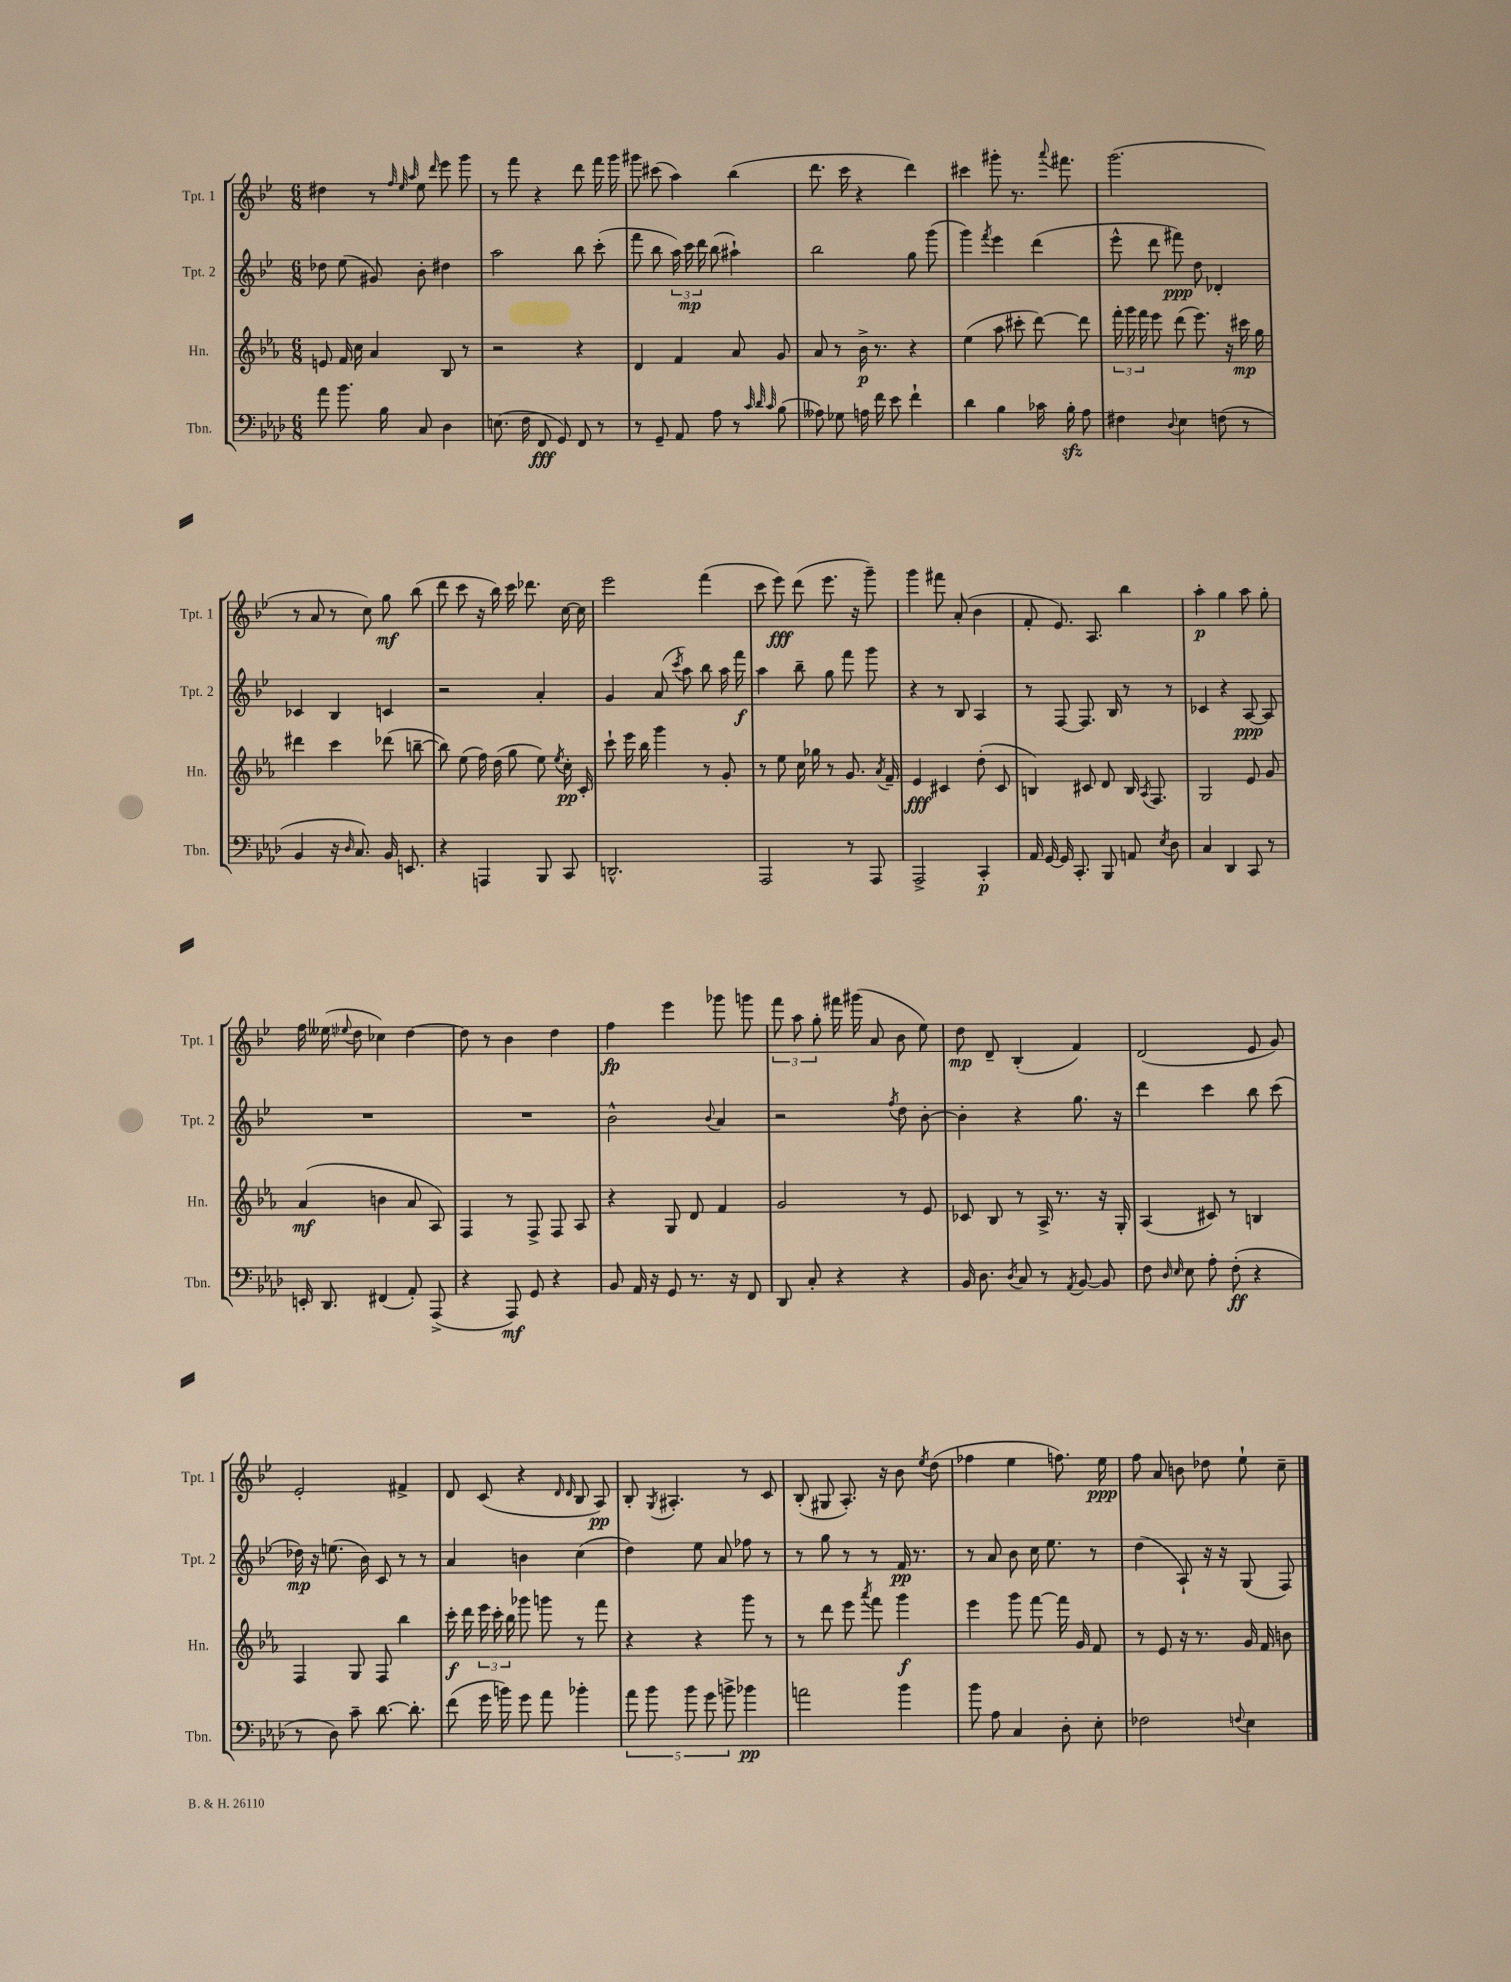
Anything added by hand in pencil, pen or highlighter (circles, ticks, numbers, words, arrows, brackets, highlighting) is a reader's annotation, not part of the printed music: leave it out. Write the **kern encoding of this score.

**kern	**kern	**kern	**kern
*staff4	*staff3	*staff2	*staff1
*clefF4	*clefG2	*clefG2	*clefG2
*k[b-e-a-d-]	*k[b-e-a-]	*k[b-e-]	*k[b-e-]
*M6/8	*M6/8	*M6/8	*M6/8
8a-	8e	8dd-	4dd#
8.b-	16f	(8ee-	.
.	16cc	.	.
.	4a-	8g#)	8r
16B-	.	.	.
.	.	.	32qqff
.	.	.	32qqee-
.	.	.	32qqaa
8C	.	8b-'	8ee-
.	.	.	16qqddd
4D-	8B-	4dd#	8eee-
.	8r	.	8ggg
=	=	=	=
(8.E	2r	2aa	8r
.	.	.	8fff
16F	.	.	.
8FF	.	.	4r
8GG)	.	.	.
8FF	4r	8bb-	8ddd
8r	.	(8ccc'	16fff
.	.	.	16ggg
=	=	=	=
8r	4d	8fff	8ggg#
8GG~	.	8bb-	(8ccc#
8AA-	4f	24aa)	4aa)
.	.	24ccc	.
.	.	24ddd	.
8A-	.	(8bb-	.
8r	8a-	4aa#`)	(4bb-
32qqc	.	.	.
32qqd-	.	.	.
32qqc	.	.	.
(8B-	8g	.	.
=	=	=	=
8A--)	8a-	2bb-	8.ddd
8G-	8r	.	.
.	.	.	16ccc
16A	16b-^	.	4r
16f	8.r	.	.
8e-	.	.	.
4f`	4r	8gg	4ddd)
.	.	(8ggg	.
=	=	=	=
4d-	(4ee-	4ggg)	4ccc#
.	.	8qfff	.
4B-	8aa-	4eee-	8ggg#'
.	8ccc#'	.	8.r
16c-	[8ddd)	(4ddd	.
.	.	.	8qqaaa
16B-'	.	.	8.fff#
8A-	8ddd]	.	.
=	=	=	=
4F#	24fff'	8eee-^^	(2.ggg
.	24ggg	.	.
.	24fff	.	.
.	8eee-	8ddd	.
8qqD-	.	.	.
4E-	(8ddd	8fff#)	.
.	8.eee-)	8dd	.
(8F	.	4d-'	.
.	16r	.	.
8r	16ccc#	.	.
.	16gg	.	.
=	=	=	=
4BB-	4ddd#	4c-	8r
.	.	.	8a
16r	4ccc	4B-	8r
16qqD-	.	.	.
8.C)	.	.	.
.	.	.	8cc)
16BB-	(8ddd-	4c	8gg
8.EE	.	.	.
.	[8bb~	.	(8bb-
=	=	=	=
4r	8bb])	2r	8ddd
.	(8ee-	.	8ccc
4AAA	16ff)	.	16r
.	(16dd	.	16bb-)
.	8gg	.	16ccc
.	.	.	8.ddd-
8BBB-	8ee-)	4a'	.
.	8qee-	.	.
8CC	16cc'	.	[16cc
.	16c'	.	16cc]
=	=	=	=
2.DD^^	8ccc`	4g	2eee-
.	16eee-	.	.
.	16bb-	.	.
.	4ggg	(8a	.
.	.	8qccc	.
.	.	8aa)	.
.	8r	8bb-	(4fff
.	8g'	16aa	.
.	.	16fff	.
=	=	=	=
2AAA-	8r	4aa	8ccc
.	8ee-	.	8eee-)
.	16cc	8bb-~	(8ddd
.	16gg-	.	.
.	8r	8gg	8.eee-
8r	8.g	8fff	.
.	.	.	16r
8AAA-	.	8ggg	8ggg~)
.	8qa-	.	.
.	16f~	.	.
=	=	=	=
2AAA-^	4e-	4r	4ggg
.	4c#	8r	8fff#
.	.	8B-	(8a'
4CC'	(8dd'	4A	4b-
.	8c#	.	.
=	=	=	=
16AA-	4B)	8r	8f'
[16GG	.	.	.
16GG]	.	[8F	8.e-)
8.CC'	.	.	.
.	8c#	8.F]	.
.	.	.	8.A
8BBB-	8d	.	.
.	.	16B-	.
8AA	16B	8r	4bb-
.	8qA-	.	.
.	8.F	.	.
8qE-	.	.	.
8D-	.	8r	.
=	=	=	=
4C	2G	4c-	4aa'
4DD-	.	4r	4gg
8CC	8e-	[8A	8aa
8r	8g	8A]	8gg'
=	=	=	=
16EE'	(4a-	2.r	16ff
8.DD-	.	.	(16ee--
.	.	.	8qqee-
.	.	.	8dd
(4FF#	4b	.	4cc-)
8AA-')	8a-	.	[4dd
(8AAA-^	8A-)	.	.
=	=	=	=
4r	4F	2.r	8dd]
.	.	.	8r
8AAA-)	8r	.	4b-
8GG	8F^	.	.
4r	8F	.	4dd
.	8A-	.	.
=	=	=	=
8BB-	4r	2b-^^	4ff
16AA-	.	.	.
16r	.	.	.
8GG	8G	.	4eee-
8.r	8d	.	.
.	.	8qqb-	.
.	4f	4a	8ggg-
16r	.	.	.
8FF	.	.	8ggg
=	=	=	=
8DD-	2g	2r	12fff
.	.	.	12aa
8C'	.	.	.
.	.	.	12gg'
4r	.	.	16fff#
.	.	.	(16ggg#
.	.	.	8a
.	.	8qff	.
4r	8r	8dd	8b-
.	8e-	[8b-'	8ee-)
=	=	=	=
16BB-	8c-	4b-']	8dd
8.D-	.	.	.
.	8B-	.	8d~
8qD-	.	.	.
8C	8r	4r	(4B-'
8r	16A-^	.	.
.	8.r	.	.
8qAA-	.	.	.
[8BB-	.	8.gg	4f)
8BB-]	16r	.	.
.	16G'	16r	.
=	=	=	=
8F	(4A-	4ddd	(2d
16qqD-	.	.	.
16qqE-	.	.	.
8E-	.	.	.
8A-'	8c#)	4ccc	.
(8F'	8r	.	.
4r	4B	8bb-	8e-
.	.	(8ccc	8g)
=	=	=	=
8r	4F	16dd-)	2e-'
.	.	16r	.
8D-)	.	(8.ee	.
8c~	8G	.	.
.	.	16b-)	.
[8.d-	8F	8c	.
.	4bb-	8r	4f#^
8.d-']	.	.	.
.	.	8r	.
=	=	=	=
(8f	16ccc'	4a	8d
.	16ddd	.	.
16g	24eee-	.	(8c
.	24ccc'	.	.
16b)	.	.	.
.	24bb-	.	.
8g	8ggg-	4b	4r
8a-	8ggg	.	.
.	.	.	16qqd
.	.	.	16qqd
4b-'	8r	(4cc	8B-
.	8fff	.	8A)
=	=	=	=
10a-	4r	4dd)	8B-'
10b-	.	.	.
.	.	.	8qG
.	.	.	4.A#'
10b-	.	.	.
.	4r	8ee-	.
10g	.	.	.
.	.	8a	.
10b^	.	.	.
4b-	8ggg	8ff-	8r
.	8r	8r	8c
=	=	=	=
2a	8r	8r	(8B-'
.	8ddd	8gg	8G#
.	8eee-	8r	8.A')
.	8qaaa-	.	.
.	8fff	8r	.
.	.	.	16r
4b-	4ggg	16f	8b-
.	.	8.r	.
.	.	.	8qee-
.	.	.	(8dd
=	=	=	=
8b-	4eee-	8r	4ff-
8A-	.	8a	.
4C	8ggg	8b-	4ee-
.	[8fff	16cc	.
.	.	8.ee-	.
8D-'	16fff]	.	8.ff)
.	16g	.	.
8E-'	8f	8r	.
.	.	.	16ee-
=	=	=	=
2F-	8r	(4dd	8ff
.	8e-	.	8a
.	16r	8A`)	8b
.	8.r	.	.
.	.	16r	8dd-
.	.	16r	.
8qqF	.	.	.
4E-	16g	(8G	8ee-`
.	16f	.	.
.	8b	8F)	8cc~
==	==	==	==
*-	*-	*-	*-
